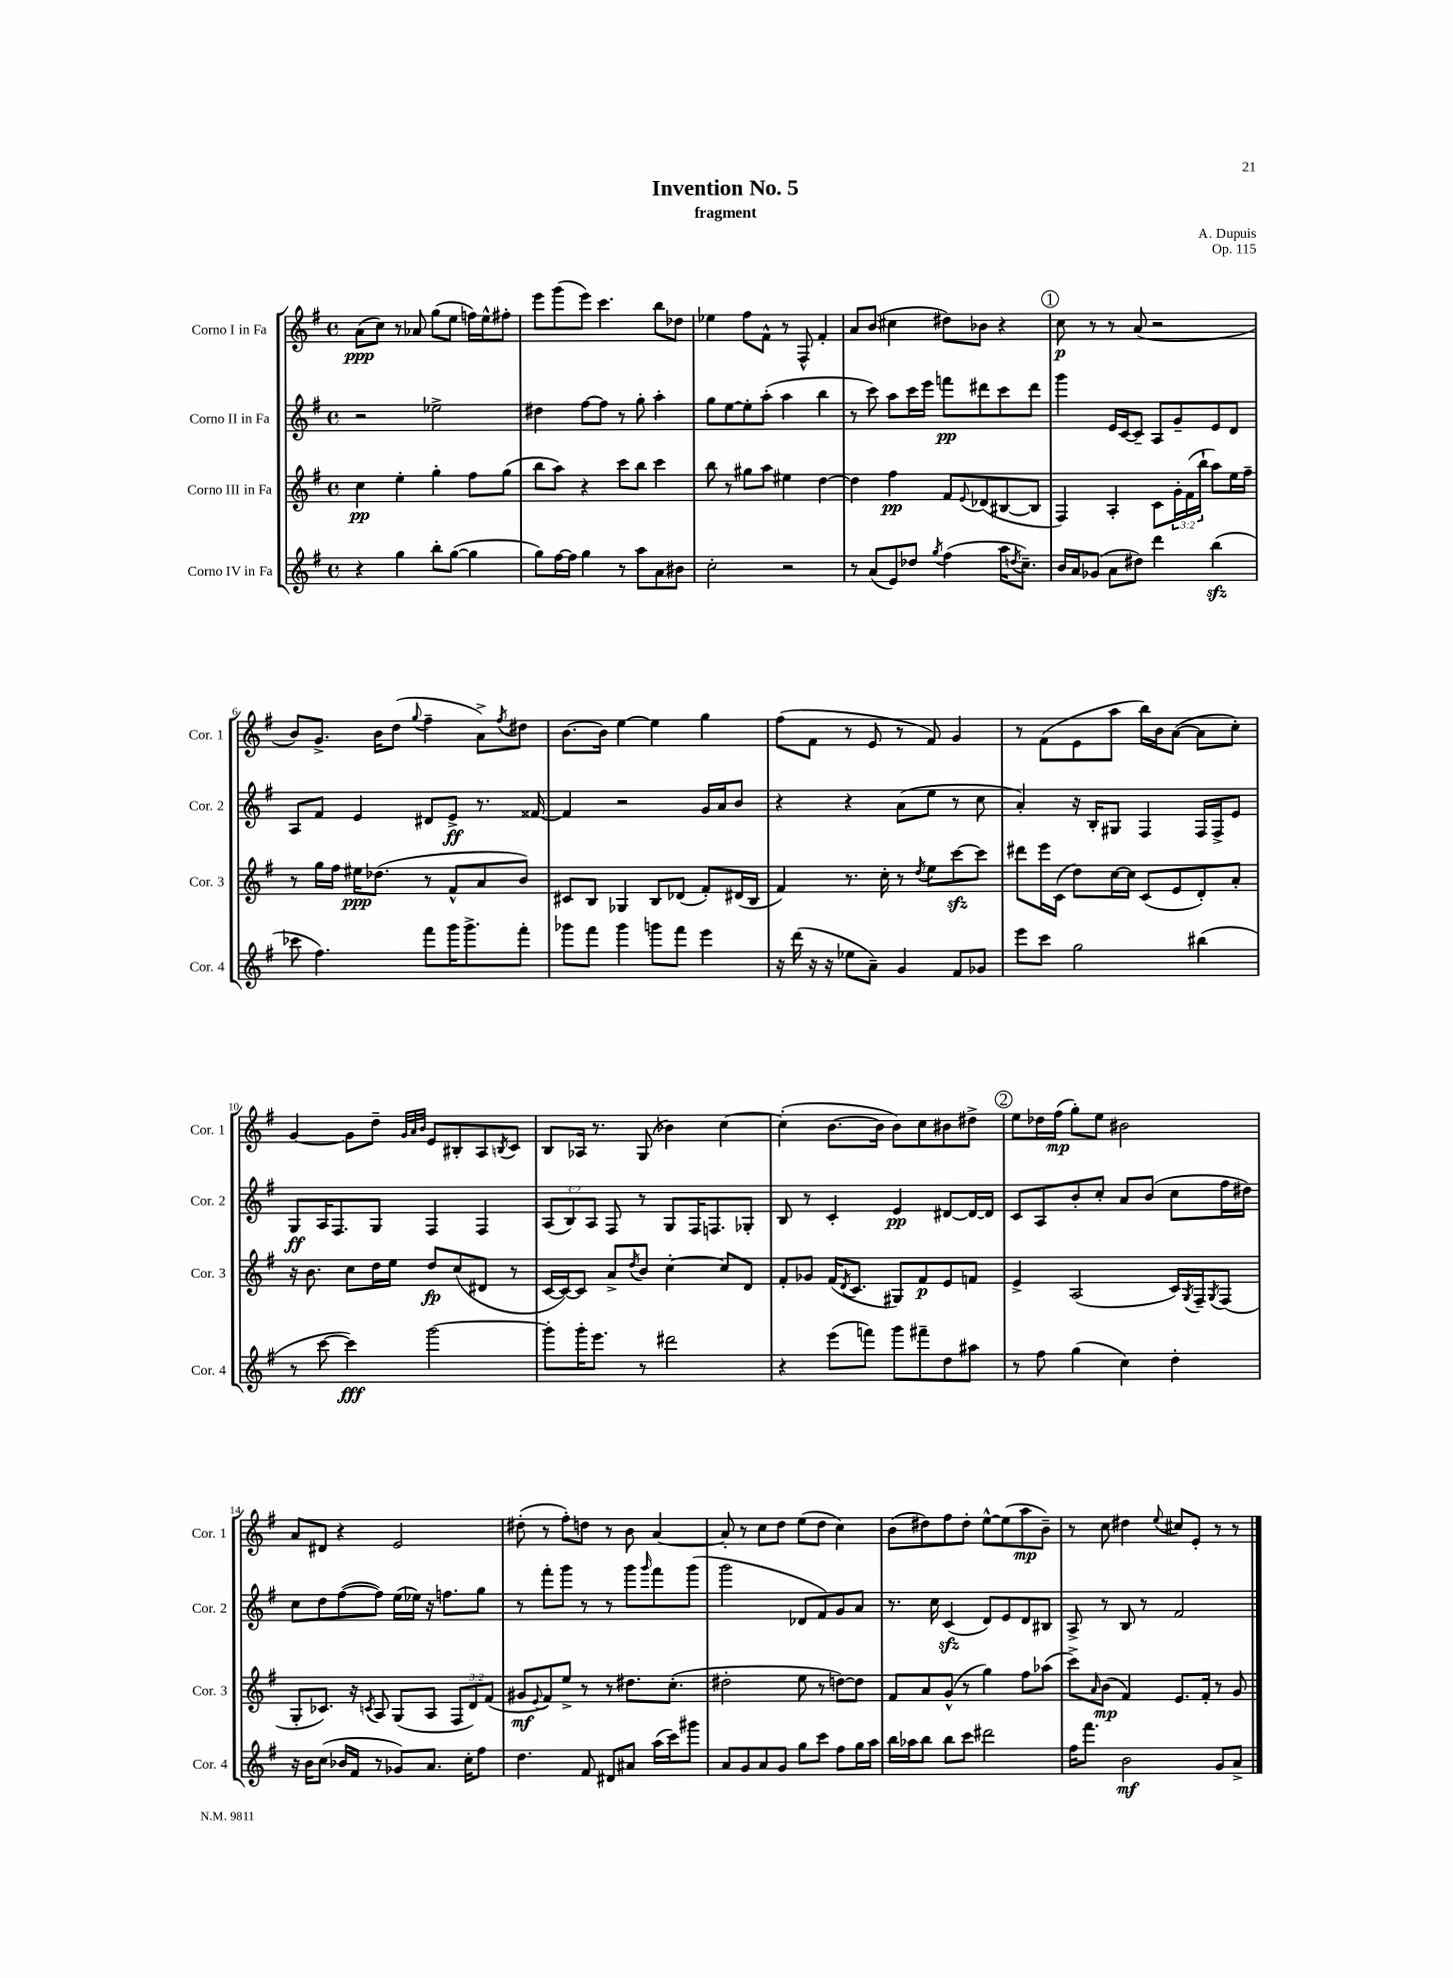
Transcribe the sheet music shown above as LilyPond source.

\header { title = "Invention No. 5" composer = "A. Dupuis" subtitle = "fragment" opus = "Op. 115" }
<<
\new StaffGroup <<
\new Staff = "s0" \with { instrumentName = "Corno I in Fa" shortInstrumentName = "Cor. 1" } {
    \clef treble \key g \major \defaultTimeSignature \time 4/4
    a'8\ppp( c''8) r8 aes'8 g''8( e''8 f''16) e''16-^ fis''8-. |
    e'''8 g'''8( e'''8) c'''4. b''8 des''8 |
    ees''4 fis''8 fis'8-^ r8 fis8-^ fis'4-. |
    a'8 b'8( cis''4 dis''8) bes'8 r4 |
    \mark \markup { \circle "1" } c''8\p r8 r8 a'8( r2 |
    b'8) g'8.-> b'16 d''8( \appoggiatura { g''8 } fis''4-- a'8->) \acciaccatura { fis''8 } dis''8 |
    b'8.~ b'16 e''4~ e''4 g''4 |
    fis''8( fis'8 r8 e'8 r8 fis'8) g'4 |
    r8 fis'8( e'8 a''8 b''16) b'16 a'8~( a'8 c''8-.) |
    g'4~ g'8 d''8-- \grace { g'32 a'32 b'32 } e'8 bis8-. a8 \acciaccatura { b8 } c'8 |
    b8 aes16 r8. g8( bes'4) c''4~ |
    c''4-.( b'8.~ b'16 b'8) c''8 bis'8 dis''8-> |
    \mark \markup { \circle "2" } e''8 des''16 fis''16\mp( g''8-.) e''8 bis'2 |
    a'8 dis'8 r4 e'2 |
    dis''8-.( r8 fis''8-.) d''8 r8 b'8 a'4~ |
    a'8-. r8 c''8 d''8 e''8( d''8 c''4) |
    b'8( dis''8) fis''8 dis''8-. e''8~-^ e''8( a''8\mp b'8--) |
    r8 c''8 dis''4 \appoggiatura { e''8 } cis''8 e'8-. r8 r8 \bar "|." |
}
\new Staff = "s1" \with { instrumentName = "Corno II in Fa" shortInstrumentName = "Cor. 2" } {
    \clef treble \key g \major \defaultTimeSignature \time 4/4 \override Staff.TupletNumber.text = #tuplet-number::calc-fraction-text
    r2 ees''2-> |
    dis''4 fis''8~ fis''8 r8 g''8-. a''4-. |
    g''8 e''8~ e''8-. a''8-.( a''4 b''4 |
    r8 c'''8) a''8 c'''16 e'''16 f'''8\pp dis'''8 c'''8 dis'''8 |
    \mark \markup { \circle "1" } g'''4 e'16 c'16~ c'8-- a8 g'8-- e'8 d'8 |
    a8 fis'8 e'4 dis'8 e'8->\ff r8. fisis'16~ |
    fisis'4 r2 g'16 a'16 b'8 |
    r4 r4 a'8( e''8 r8 c''8 |
    a'4-.) r16 b16-. gis8 fis4 fis16 fis16-> e'8 |
    g8\ff a16 fis8. g8 fis4 fis4 |
    \tuplet 3/2 { a8( b8) a8 } fis8 r8 g8 fis16 f8. ges8-. |
    b8 r8 c'4-. e'4\pp dis'8~ dis'16~ dis'16 |
    \mark \markup { \circle "2" } c'8 a8 b'8-. c''8-. a'8 b'8( c''8 fis''16 dis''16) |
    c''8 d''8 fis''8~( fis''8) e''16( ees''16) r16 f''8. g''8 |
    r8 fis'''8-. g'''8 r8 r8 g'''8 \grace { g'''16 } fis'''8 g'''8( |
    g'''2 des'8 fis'8) g'8 a'8 |
    r8. c''16 c'4\sfz( d'8) e'8 d'8 bis8 |
    a8-> r8 b8 r8 fis'2 \bar "|." |
}
\new Staff = "s2" \with { instrumentName = "Corno III in Fa" shortInstrumentName = "Cor. 3" } {
    \clef treble \key g \major \defaultTimeSignature \time 4/4 \override Staff.TupletNumber.text = #tuplet-number::calc-fraction-text
    c''4\pp e''4-. g''4-. fis''8 g''8( |
    b''8 a''8) r4 c'''8 b''8 c'''4 |
    b''8 r8 gis''8 a''8 eis''4 d''4~ |
    d''4 fis''4\pp fis'8 \appoggiatura { e'8 } des'8( bis8~ bis8 |
    \mark \markup { \circle "1" } fis4) a4-. c'8 \tuplet 3/2 { g'16-. fis'16( b''16-! } a''8) e''16 fis''16-- |
    r8 g''16 fis''16 eis''16\ppp des''8.( r8 fis'8-^ a'8 b'8) |
    cis'8 b8 ges4 b8 des'8( fis'8-.) dis'16( b16 |
    fis'4) r8. c''16-. r8 \acciaccatura { d''8 } e''8 c'''8~\sfz c'''8 |
    dis'''8 e'''16 c'16( d''8) c''16~ c''16 c'8( e'8 d'8-.) a'8-. |
    r16 b'8. c''8 d''16 e''16 d''8\fp c''8( dis'8 r8 |
    c'16~ c'16~) c'8 a'8-> \acciaccatura { d''8 } b'8 c''4~-. c''8 d'8 |
    fis'8-. ges'8 fis'16( \acciaccatura { d'8 } c'8. gis8) fis'8\p e'8 f'8 |
    \mark \markup { \circle "2" } e'4-> a2( c'16) \acciaccatura { g8 } fis16-- \acciaccatura { g8 } fis8( |
    g8-. ces'8.) r16 \acciaccatura { c'8 } a8 g8( a8 \tuplet 3/2 { fis8 d'8) fis'8( } |
    gis'8\mf \appoggiatura { e'8 } fis'8) e''8-> r8 r8 dis''8. c''8.-.( |
    dis''2-. e''8 r8 d''8~) d''8 |
    fis'8 a'8 g'8-^( r8 g''4) fis''8 aes''8( |
    c'''8->) \grace { a'16 } b'8\mp( fis'4) e'8. fis'16-. r8 g'8 \bar "|." |
}
\new Staff = "s3" \with { instrumentName = "Corno IV in Fa" shortInstrumentName = "Cor. 4" } {
    \clef treble \key g \major \defaultTimeSignature \time 4/4
    r4 g''4 b''8-. g''8~( g''4 |
    g''8) fis''16~ fis''16 g''4 r8 a''8 a'8 bis'8 |
    c''2-. r2 |
    r8 a'8( e'8) des''8 \acciaccatura { g''8 } fis''4( a''16 \acciaccatura { d''8 } c''8.--) |
    \mark \markup { \circle "1" } b'16 a'16 ges'8( a'8 dis''8) d'''4 b''4\sfz( |
    ces'''8 fis''4.) fis'''8 g'''16 g'''8.-> fis'''8-. |
    ges'''8 fis'''8 ges'''4 g'''8 fis'''8 e'''4 |
    r16 d'''16( r16 r16 ees''8 a'8--) g'4 fis'8 ges'8 |
    e'''8 c'''8 g''2 bis''4( |
    r8 c'''8~ c'''4\fff) g'''2~ |
    g'''8-. g'''16-. e'''8. r8 dis'''2 |
    r4 e'''8( f'''8) g'''8 fis'''8-- d''8 ais''8 |
    \mark \markup { \circle "2" } r8 fis''8 g''4( c''4) d''4-. |
    r16 b'16 c''8( bes'16 fis'16 r8 ges'8) a'8. c''16-. fis''8 |
    d''4. fis'8 dis'8 ais'8 a''16( c'''16) gis'''8 |
    a'8 g'8 a'8 g'8 g''8 c'''8 fis''8 g''16 a''16 |
    b''16 aes''16 b''8 b''8 c'''8 dis'''2 |
    fis''16 fis'''8. b'2\mf g'8 a'8-> \bar "|." |
}
>>
>>
